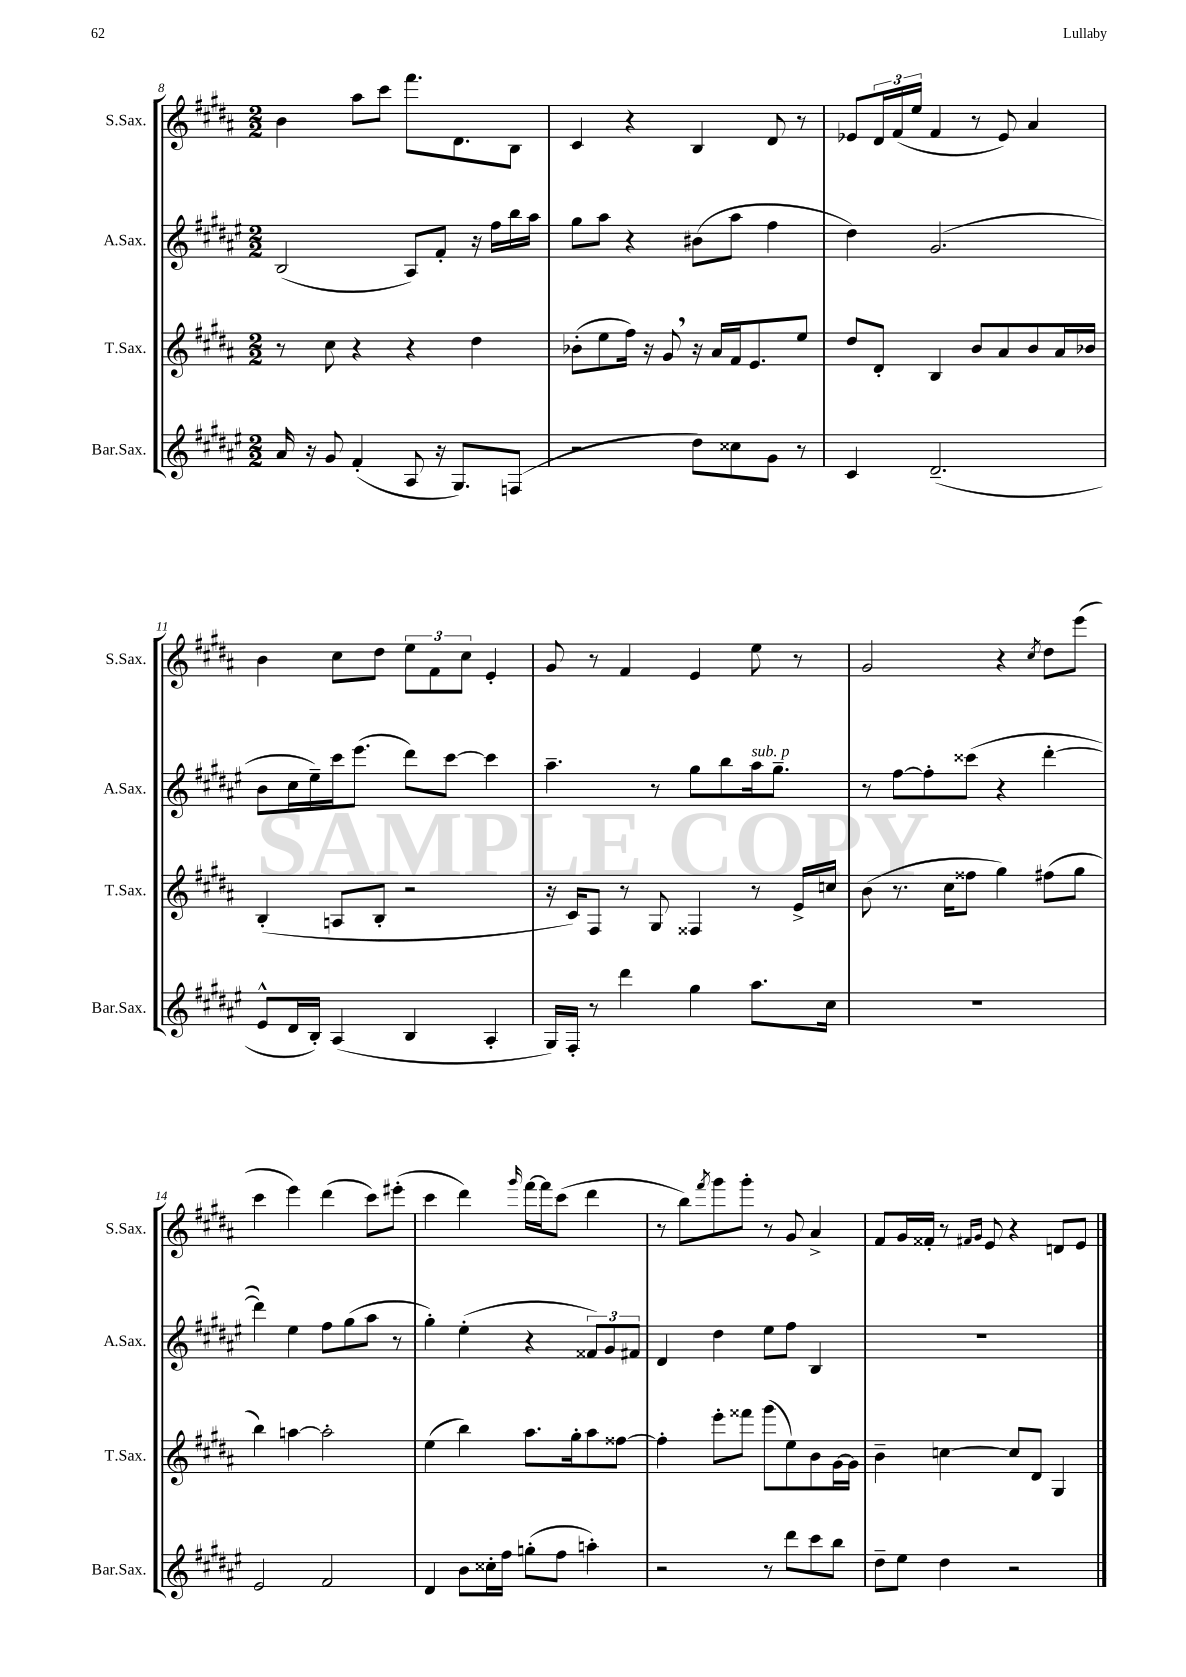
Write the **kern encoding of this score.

**kern	**kern	**kern	**kern
*staff4	*staff3	*staff2	*staff1
*clefG2	*clefG2	*clefG2	*clefG2
*k[f#c#g#d#a#e#]	*k[f#c#g#d#a#]	*k[f#c#g#d#a#e#]	*k[f#c#g#d#a#]
*M2/2	*M2/2	*M2/2	*M2/2
16a#	8r	(2B	4b
16r	.	.	.
8g#	8cc#	.	.
(4f#'	4r	.	8aa#
.	.	.	8ccc#
8A#	4r	8A#)	8.fff#
16r	.	8f#'	.
8.G#)	.	.	8.d#
.	4dd#	16r	.
.	.	16ff#	.
(8F	.	16bb	8B
.	.	16aa#	.
=	=	=	=
2r	(8b-'	8gg#	4c#
.	8ee	8aa#	.
.	16ff#)	4r	4r
.	16r	.	.
.	8g#	.	.
8dd#)	16r	(8b#	4B
.	16a#	.	.
8cc##	16f#	8aa#	.
.	8.e	.	.
8g#	.	4ff#	8d#
8r	8ee	.	8r
=	=	=	=
4c#	8dd#	4dd#)	8e-
.	8d#'	.	24d#
.	.	.	(24f#
.	.	.	24ee
(2.d#~	4B	(2.g#	4f#
.	8b	.	8r
.	8a#	.	8e-)
.	8b	.	4a#
.	16a#	.	.
.	16b-	.	.
=	=	=	=
8e#^^	(4B'	8b	4b
16d#	.	16cc#	.
16B')	.	16ee#~)	.
(4A#	8A	16ccc#	8cc#
.	.	(8.eee#	.
.	8B'	.	8dd#
4B	2r	8ddd#)	12ee
.	.	.	12f#
.	.	[8ccc#	.
.	.	.	12cc#
4A#'	.	4ccc#]	4e'
=	=	=	=
16G#)	16r	4.aa#~	8g#
16F#'	16c#)	.	.
8r	8F#	.	8r
4ddd#	8r	.	4f#
.	8G#	8r	.
4gg#	4F##	8gg#	4e
.	.	8bb	.
8.aa#	8r	16aa#	8ee
.	.	8.gg#~	.
.	16e^	.	8r
16cc#	16cc	.	.
=	=	=	=
1r	(8b	8r	2g#
.	8.r	[8ff#	.
.	.	8ff#']	.
.	16cc#	.	.
.	8ff##	(8ccc##	.
.	4gg#)	4r	4r
.	.	.	8qcc#
.	(8ff#	[4ddd#'	8dd#
.	8gg#	.	(8eee
=	=	=	=
2e#	4bb)	4ddd#])	4ccc#
.	[4aa	4ee#	4eee)
2f#	2aa']	8ff#	(4ddd#
.	.	(8gg#	.
.	.	8aa#	8ccc#)
.	.	8r	(8eee#'
=	=	=	=
4d#	(4ee	4gg#')	4ccc#
8b	4bb)	(4ee#'	4ddd#)
16cc##'	.	.	.
16ff#	.	.	.
.	.	.	16qqggg#
(8gg'	8.aa#	4r	[16fff#
.	.	.	16fff#]
8ff#	.	.	(8ccc#
.	16gg#'	.	.
4aa')	8aa#	12f##)	4ddd#
.	.	12g#	.
.	[8ff##	.	.
.	.	12f#	.
=	=	=	=
2r	4ff##']	4d#	8r
.	.	.	8bb)
.	.	.	8qfff#
.	8eee'	4dd#	8ggg#
.	8fff##	.	8ggg#'
8r	(8ggg#	8ee#	8r
8ddd#	8ee)	8ff#	8g#
8ccc#	8b	4B	4a#^
8bb	[16g#	.	.
.	16g#]	.	.
=	=	=	=
8dd#~	4b~	1r	8f#
8ee#	.	.	16g#
.	.	.	16f##'
4dd#	[4cc	.	8r
.	.	.	16qqf#
.	.	.	16qqg#
.	.	.	8e
2r	8cc]	.	4r
.	8d#	.	.
.	4G#	.	8d
.	.	.	8e
==	==	==	==
*-	*-	*-	*-
